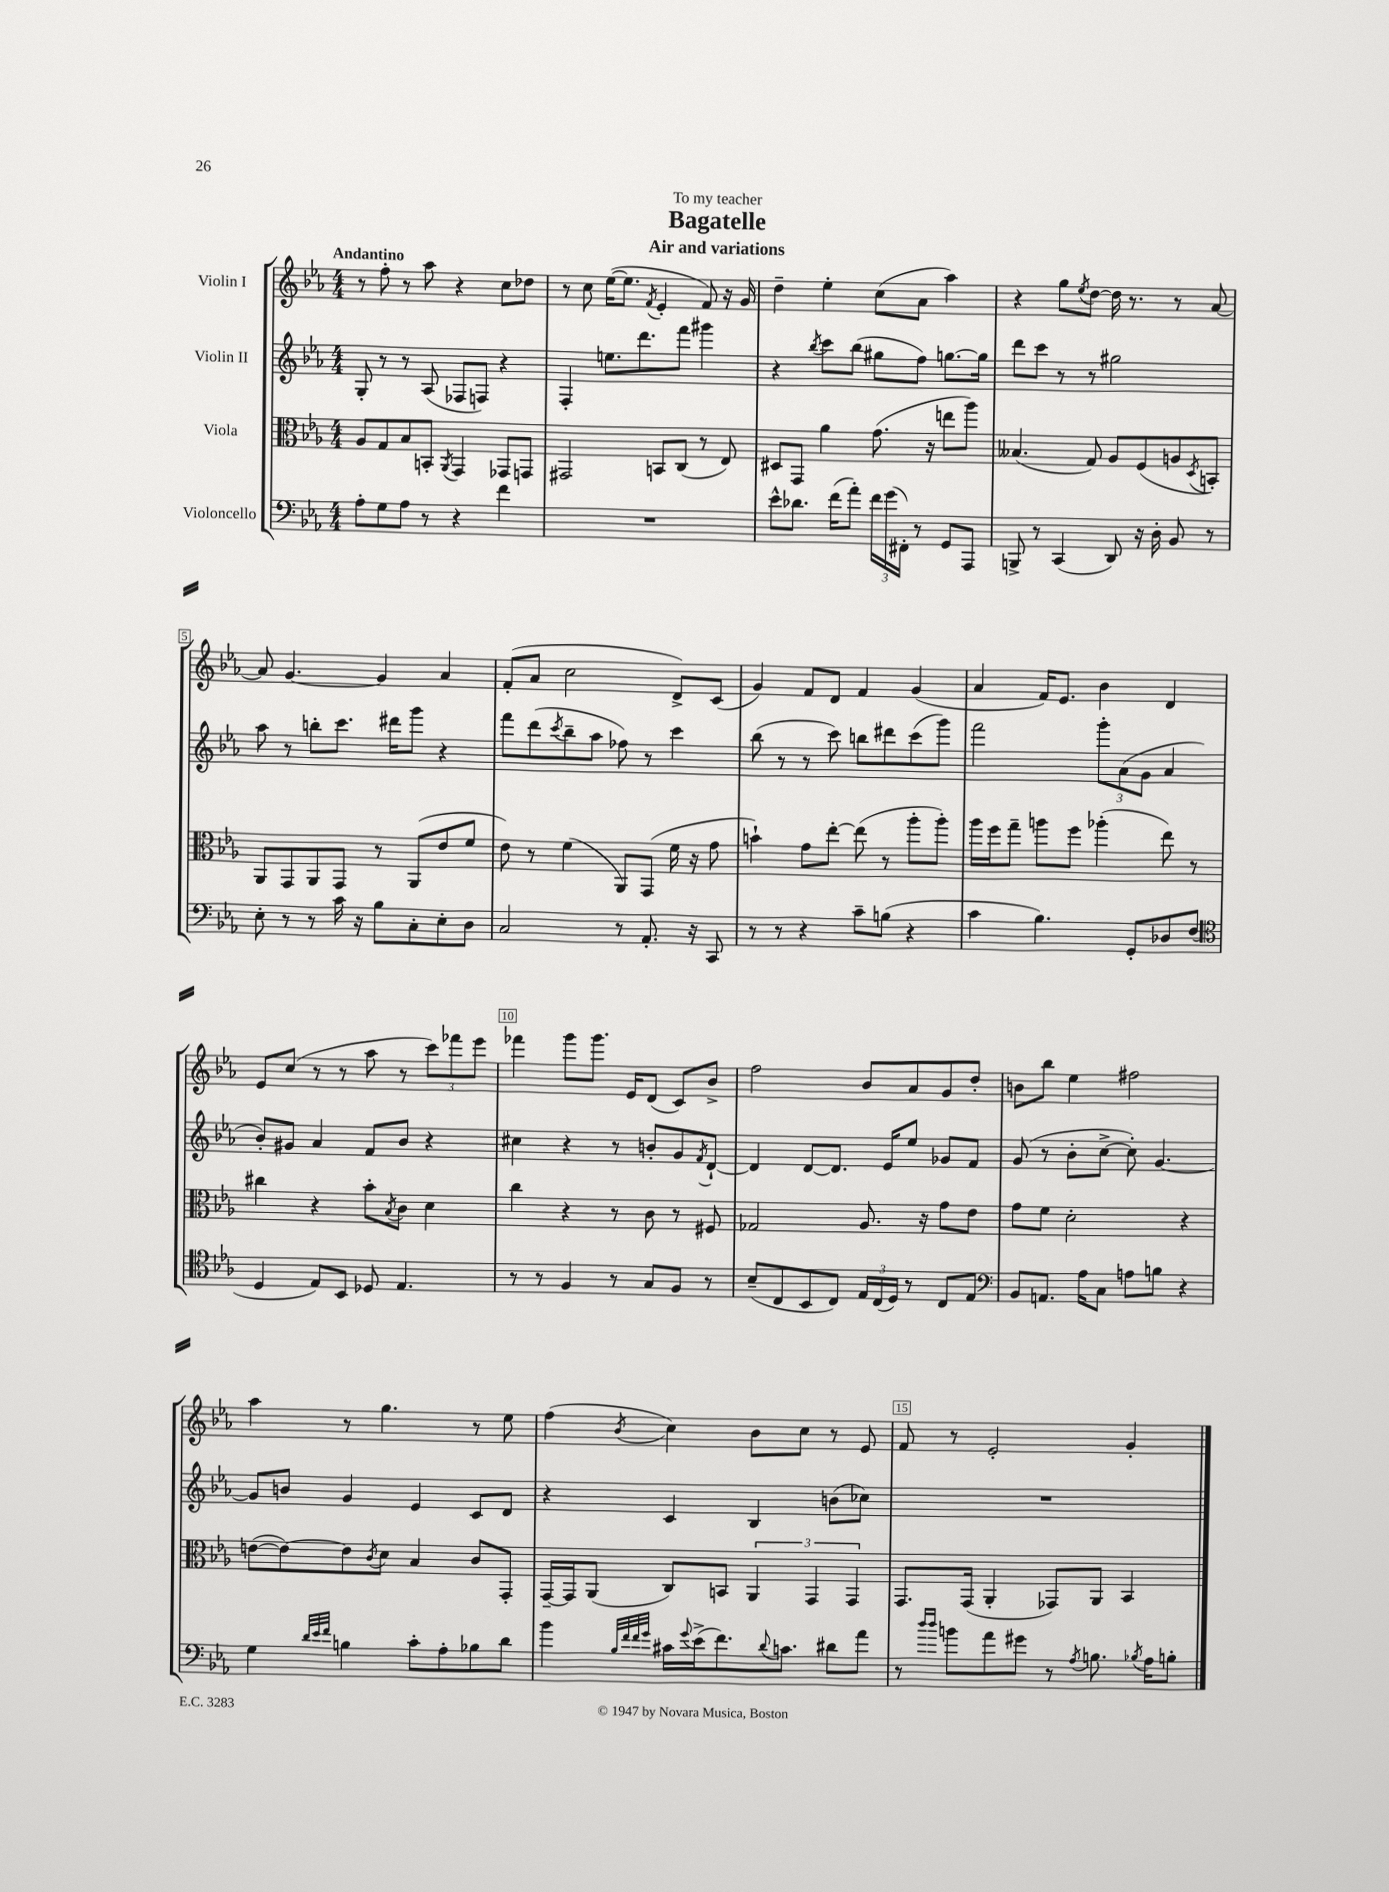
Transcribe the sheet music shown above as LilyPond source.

\header { title = "Bagatelle" subtitle = "Air and variations" dedication = "To my teacher" }
<<
\new StaffGroup <<
\new Staff = "s0" \with { instrumentName = "Violin I" } {
    \clef treble \key ees \major \numericTimeSignature \time 4/4 \tempo "Andantino"
    r8 f''8-. r8 aes''8 r4 c''8 des''8 |
    r8 c''8 ees''16~( ees''8. \acciaccatura { f'8 } ees'4-. f'8) r16 g'16 |
    d''4-- ees''4-. c''8( aes'8 aes''4) |
    r4 g''8 \acciaccatura { ees''8 } d''8~ d''16 r8. r8 aes'8~ |
    aes'8 g'4.~ g'4 aes'4 |
    f'8-.( aes'8 c''2 d'8->) c'8( |
    g'4) f'8 d'8 f'4 g'4( |
    aes'4 f'16) ees'8. bes'4 d'4 |
    ees'8 c''8( r8 r8 aes''8 r8 \tuplet 3/2 { c'''8) fes'''8 ees'''8 } |
    fes'''4 g'''8 g'''8. ees'16 d'8( c'8) bes'8-> |
    f''2 bes'8 aes'8 g'8 d''8-. |
    b'8 bes''8 ees''4 fis''2 |
    aes''4 r8 g''4. r8 ees''8 |
    f''4( \acciaccatura { bes'8 } c''4) bes'8 c''8 r8 ees'8 |
    f'8 r8 ees'2-. g'4-. \bar "|." |
}
\new Staff = "s1" \with { instrumentName = "Violin II" } {
    \clef treble \key ees \major \numericTimeSignature \time 4/4
    g8-. r8 r8 aes8( fes8 f8) r4 |
    f4-. e''8. d'''8. f'''8 gis'''4 |
    r4 \acciaccatura { bes''8 } c'''8 bes''8( gis''8 f''8) g''8.~ g''16 |
    d'''8 c'''8 r8 r8 gis''2 |
    aes''8 r8 b''8-. c'''8. dis'''16 g'''8 r4 |
    f'''8 d'''8( \acciaccatura { c'''8 } bes''8-- aes''8 fes''8) r8 c'''4 |
    bes''8( r8 r8 c'''8) b''8 dis'''8 c'''8( g'''8) |
    f'''2 \tuplet 3/2 { g'''8-. aes'8( g'8 } aes'4 |
    bes'8-.) gis'8 aes'4 f'8 bes'8 r4 |
    cis''4 r4 r8 b'8-. g'8 \acciaccatura { f'8 } d'8~-! |
    d'4 d'8~ d'8. ees'16 ees''8 ges'8 f'8 |
    g'8( r8 bes'8-. c''8~-> c''8-.) g'4.~ |
    g'8 b'8 g'4 ees'4 c'8 d'8 |
    r4 c'4 bes4 b'8( ces''8) |
    R1 \bar "|." |
}
\new Staff = "s2" \with { instrumentName = "Viola" } {
    \clef alto \key ees \major \numericTimeSignature \time 4/4
    aes8 g8 bes8 b,8-. \acciaccatura { aes,8 } g,4 ges,8 g,8 |
    gis,2 b,8 c8( r8 ees8) |
    dis8 g,8 aes'4 g'8.( r16 e''8 aes''8) |
    beses4.( g8) aes8 f8( a8 \acciaccatura { d8 } b,8-.) |
    aes,8 g,8 aes,8 g,8 r8 aes,8( ees'8 f'8 |
    ees'8) r8 f'4( aes,8) g,8( f'16 r16 g'8 |
    b'4-!) g'8 ees''8~-. ees''8( r8 aes''8-. aes''8-.) |
    aes''16 f''16 g''8-- a''8 f''8 aes''4-.( ees''8) r8 |
    cis''4 r4 bes'8-. \acciaccatura { bes8 } c'8 d'4 |
    c''4 r4 r8 c'8 r8 fis8 |
    ges2 aes8. r16 g'8 ees'8 |
    g'8 f'8 d'2-. r4 |
    e'8~( e'8~) e'8 \acciaccatura { c'8 } d'8 bes4 c'8 g,8-. |
    g,16~-- g,16 aes,8( c8) b,8 \tuplet 3/2 { aes,4 g,4 g,4 } |
    g,8. g,16( aes,4-. ges,8) aes,8 bes,4 \bar "|." |
}
\new Staff = "s3" \with { instrumentName = "Violoncello" } {
    \clef bass \key ees \major \numericTimeSignature \time 4/4
    aes8-. g8 aes8 r8 r4 f'4 |
    R1 |
    ees'8-^ des'8. f'16( aes'8-.) \tuplet 3/2 { f'16 g'16( fis,16-.) } r8 g,8 aes,,8 |
    b,,8-> r8 c,4( d,8) r16 d16-. bes,8 r8 |
    ees8-. r8 r8 c'16 r16 bes8 c8-. ees8-. d8 |
    c2 r8 aes,8.-. r16 c,8 |
    r8 r8 r4 c'8-- b8( r4 |
    c'4 bes4.) g,8-. des8 f8( |
    \clef tenor d4 ees8) bes,8 des8 ees4. |
    r8 r8 f4 r8 g8 f8 r8 |
    bes8--( c8 bes,8 c8) \tuplet 3/2 { ees16 c16( d16) } r8 c8 ees8 |
    \clef bass bes,8 a,8. aes16 c8 a8 b8 r4 |
    g4 \grace { d'32 ees'32 f'32 } b4 c'8-. aes8-. bes8 d'8 |
    bes'4 \grace { bes32 f'32 f'32 g'32 } cis'16 \appoggiatura { g'8 } ees'16->( f'8.) \appoggiatura { d'8 } c'8. dis'8 aes'8 |
    r8 \grace { d''16 d''16 } b'8 aes'8 gis'8 r8 \acciaccatura { aes8 } b8. \acciaccatura { bes8 } aes16 b8-. \bar "|." |
}
>>
>>
\layout { \context { \Score \override BarNumber.break-visibility = ##(#f #t #t) barNumberVisibility = #(every-nth-bar-number-visible 5) \override BarNumber.stencil = #(make-stencil-boxer 0.1 0.3 ly:text-interface::print) } }
